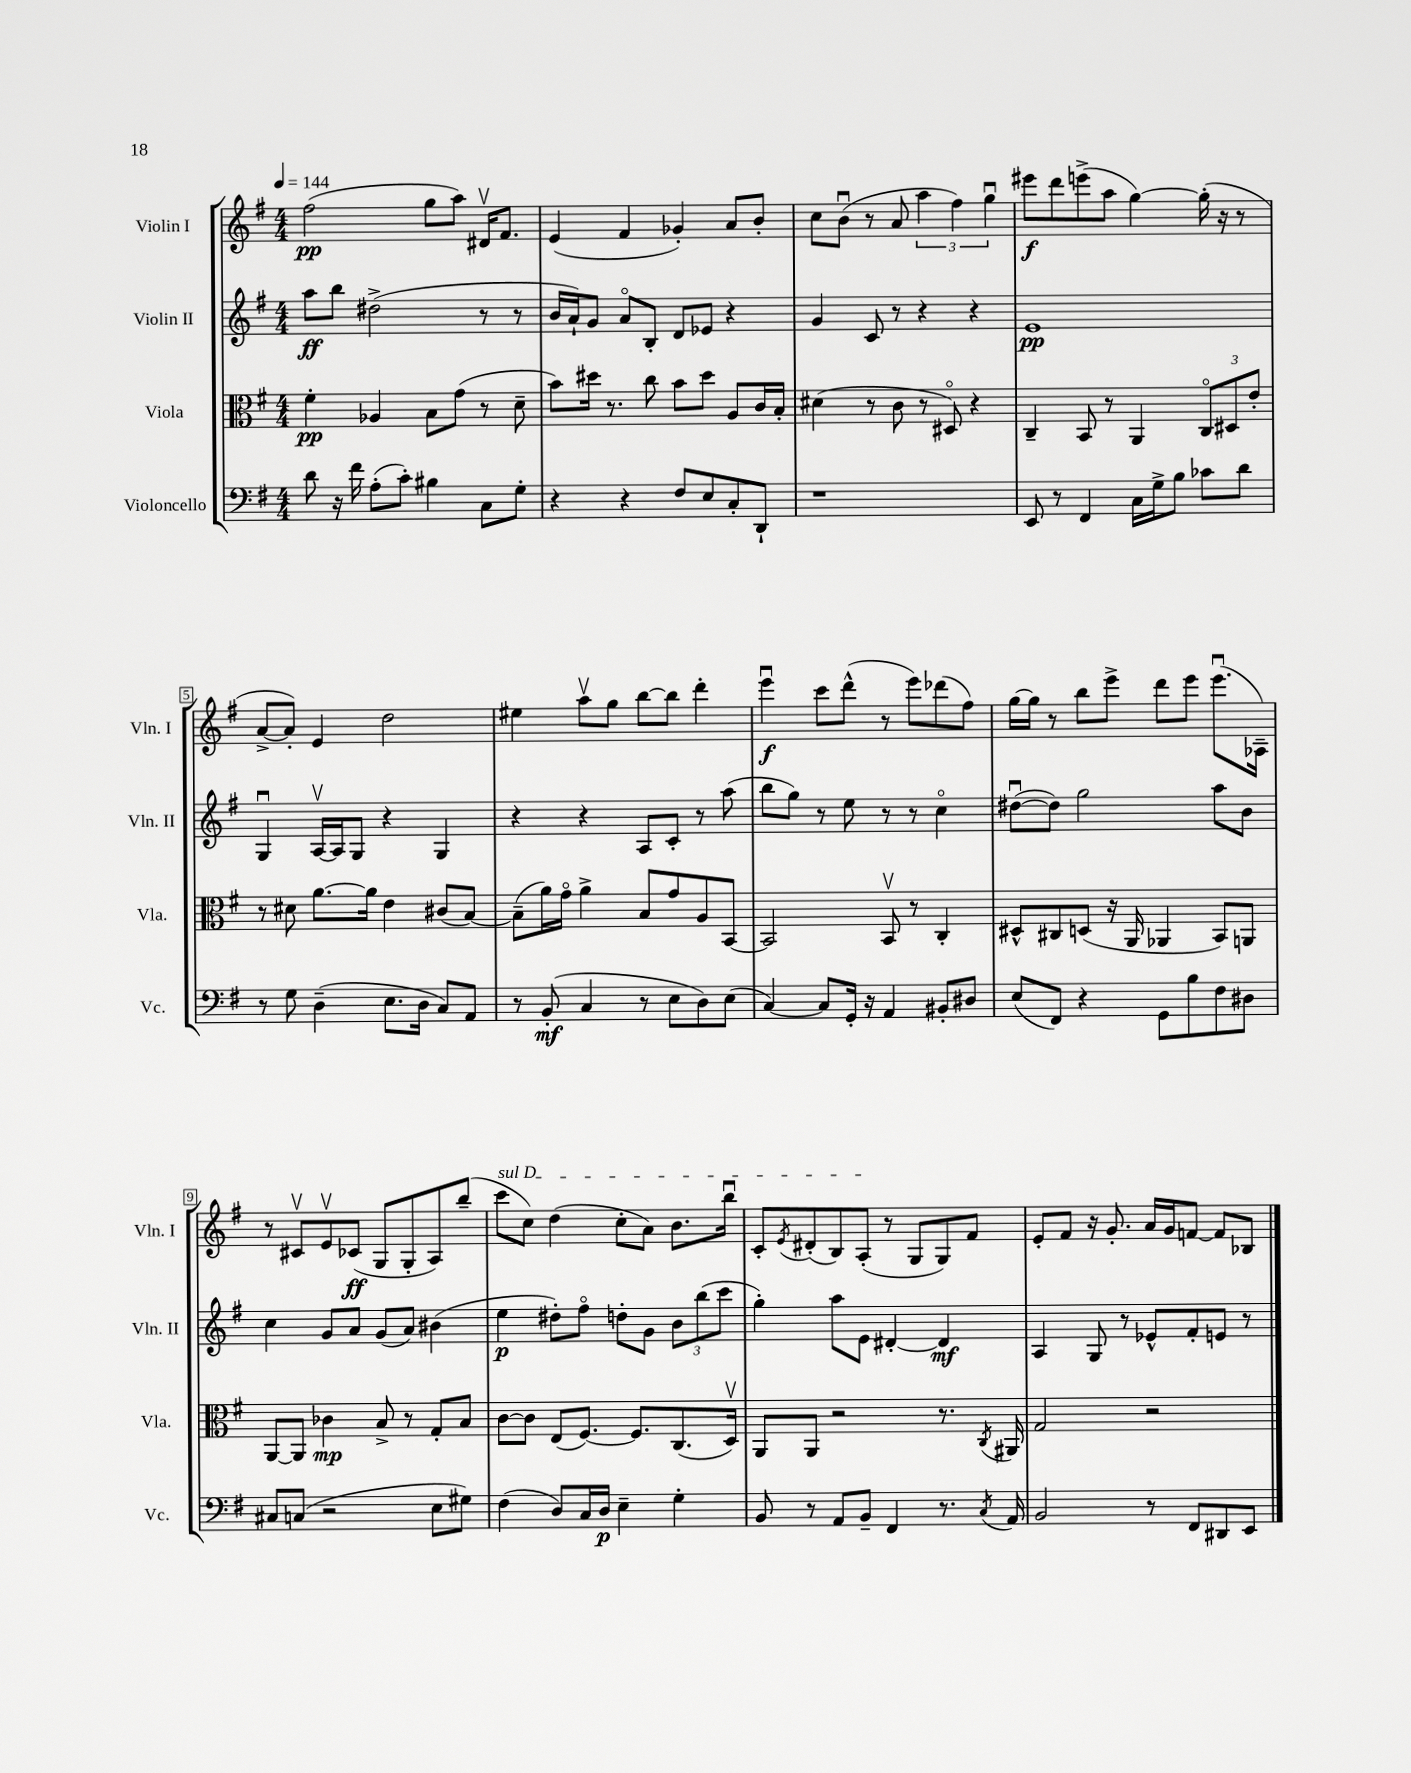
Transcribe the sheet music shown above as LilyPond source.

<<
\new StaffGroup <<
\new Staff = "s0" \with { instrumentName = "Violin I" shortInstrumentName = "Vln. I" } {
    \clef treble \key g \major \numericTimeSignature \time 4/4 \tempo 4 = 144
    fis''2\pp( g''8 a''8) dis'16\upbow fis'8. |
    e'4( fis'4 ges'4-.) a'8 b'8-. |
    c''8 b'8\downbow( r8 a'8 \tuplet 3/2 { a''4 fis''4) g''4\downbow } |
    eis'''8\f d'''8 e'''8->( a''8 g''4~) g''16-.( r16 r8 |
    a'8~-> a'8-.) e'4 d''2 |
    eis''4 a''8\upbow g''8 b''8~ b''8 d'''4-. |
    e'''4\downbow\f c'''8 d'''8-^( r8 e'''8) des'''8( fis''8) |
    g''16~ g''16 r8 b''8 e'''8-> d'''8 e'''8 e'''8.\downbow( aes16--) |
    r8 cis'8\upbow e'8\upbow ces'8\ff( g8 g8-. a8) b''8--( |
    \once \override TextSpanner.bound-details.left.text = \markup { \italic "sul D" } c'''8\startTextSpan c''8) d''4( c''8-. a'8) b'8. b''16\downbow |
    c'8-. \acciaccatura { e'8 } dis'8-.( b8) a8-.\stopTextSpan( r8 g8 g8) fis'8 |
    e'8-. fis'8 r16 g'8.-. a'16 g'16 f'8~ f'8 bes8 \bar "|." |
}
\new Staff = "s1" \with { instrumentName = "Violin II" shortInstrumentName = "Vln. II" } {
    \clef treble \key g \major \numericTimeSignature \time 4/4
    a''8\ff b''8 dis''2->( r8 r8 |
    b'16 a'16-!) g'8 a'8\flageolet b8-. d'8 ees'8 r4 |
    g'4 c'8 r8 r4 r4 |
    e'1\pp |
    g4\downbow a16~\upbow a16 g8 r4 g4 |
    r4 r4 a8 c'8-. r8 a''8( |
    b''8 g''8) r8 e''8 r8 r8 c''4\flageolet |
    dis''8~\downbow( dis''8) g''2 a''8 b'8 |
    c''4 g'8 a'8 g'8( a'8) bis'4( |
    e''4\p dis''8-.) fis''8\flageolet d''8-. g'8 \tuplet 3/2 { b'8 b''8( c'''8 } |
    g''4-.) a''8 e'8 dis'4~-. dis'4\mf |
    a4 g8 r8 ees'8-^ fis'8-. e'8 r8 \bar "|." |
}
\new Staff = "s2" \with { instrumentName = "Viola" shortInstrumentName = "Vla." } {
    \clef alto \key g \major \numericTimeSignature \time 4/4
    fis'4-.\pp aes4 b8 g'8( r8 d'8-- |
    b'8) dis''16 r8. c''8 b'8 dis''8 a8 c'16 b16-. |
    dis'4( r8 c'8 r8 dis8\flageolet) r4 |
    c4-- b,8 r8 a,4 \tuplet 3/2 { c8\flageolet dis8 e'8-. } |
    r8 dis'8 a'8.~ a'16 e'4 cis'8( b8~) |
    b8--( a'16) g'16\flageolet a'4-> b8 g'8 a8 b,8~ |
    b,2 b,8\upbow r8 c4-. |
    dis8-^ cis8 d8( r16 a,16 aes,4 b,8) a,8 |
    a,8~ a,8 ces'4\mp b8-> r8 g8-. b8 |
    c'8~ c'8 e8( fis8.~) fis8. c8.( d16\upbow) |
    a,8 a,8 r2 r8. \acciaccatura { c8 } ais,16 |
    g2 r2 \bar "|." |
}
\new Staff = "s3" \with { instrumentName = "Violoncello" shortInstrumentName = "Vc." } {
    \clef bass \key g \major \numericTimeSignature \time 4/4
    d'8 r16 fis'16 a8-.( c'8-.) bis4 c8 g8-. |
    r4 r4 fis8 e8 c8-. d,8-! |
    r1 |
    e,8 r8 fis,4 c16 g16-> b8 ces'8 d'8 |
    r8 g8 d4--( e8. d16 c8) a,8 |
    r8 b,8-.\mf( c4 r8 e8 d8) e8( |
    c4~) c8 g,16-. r16 a,4 bis,8-. dis8 |
    e8( fis,8) r4 g,8 b8 fis8 dis8 |
    cis8 c8( r2 e8 gis8) |
    fis4( d8) c16 d16\p e4-- g4-. |
    b,8 r8 a,8 b,8-- fis,4 r8. \acciaccatura { c8 } a,16 |
    b,2 r8 fis,8 dis,8 e,8 \bar "|." |
}
>>
>>
\layout { \context { \Score \override BarNumber.stencil = #(make-stencil-boxer 0.1 0.3 ly:text-interface::print) } }
